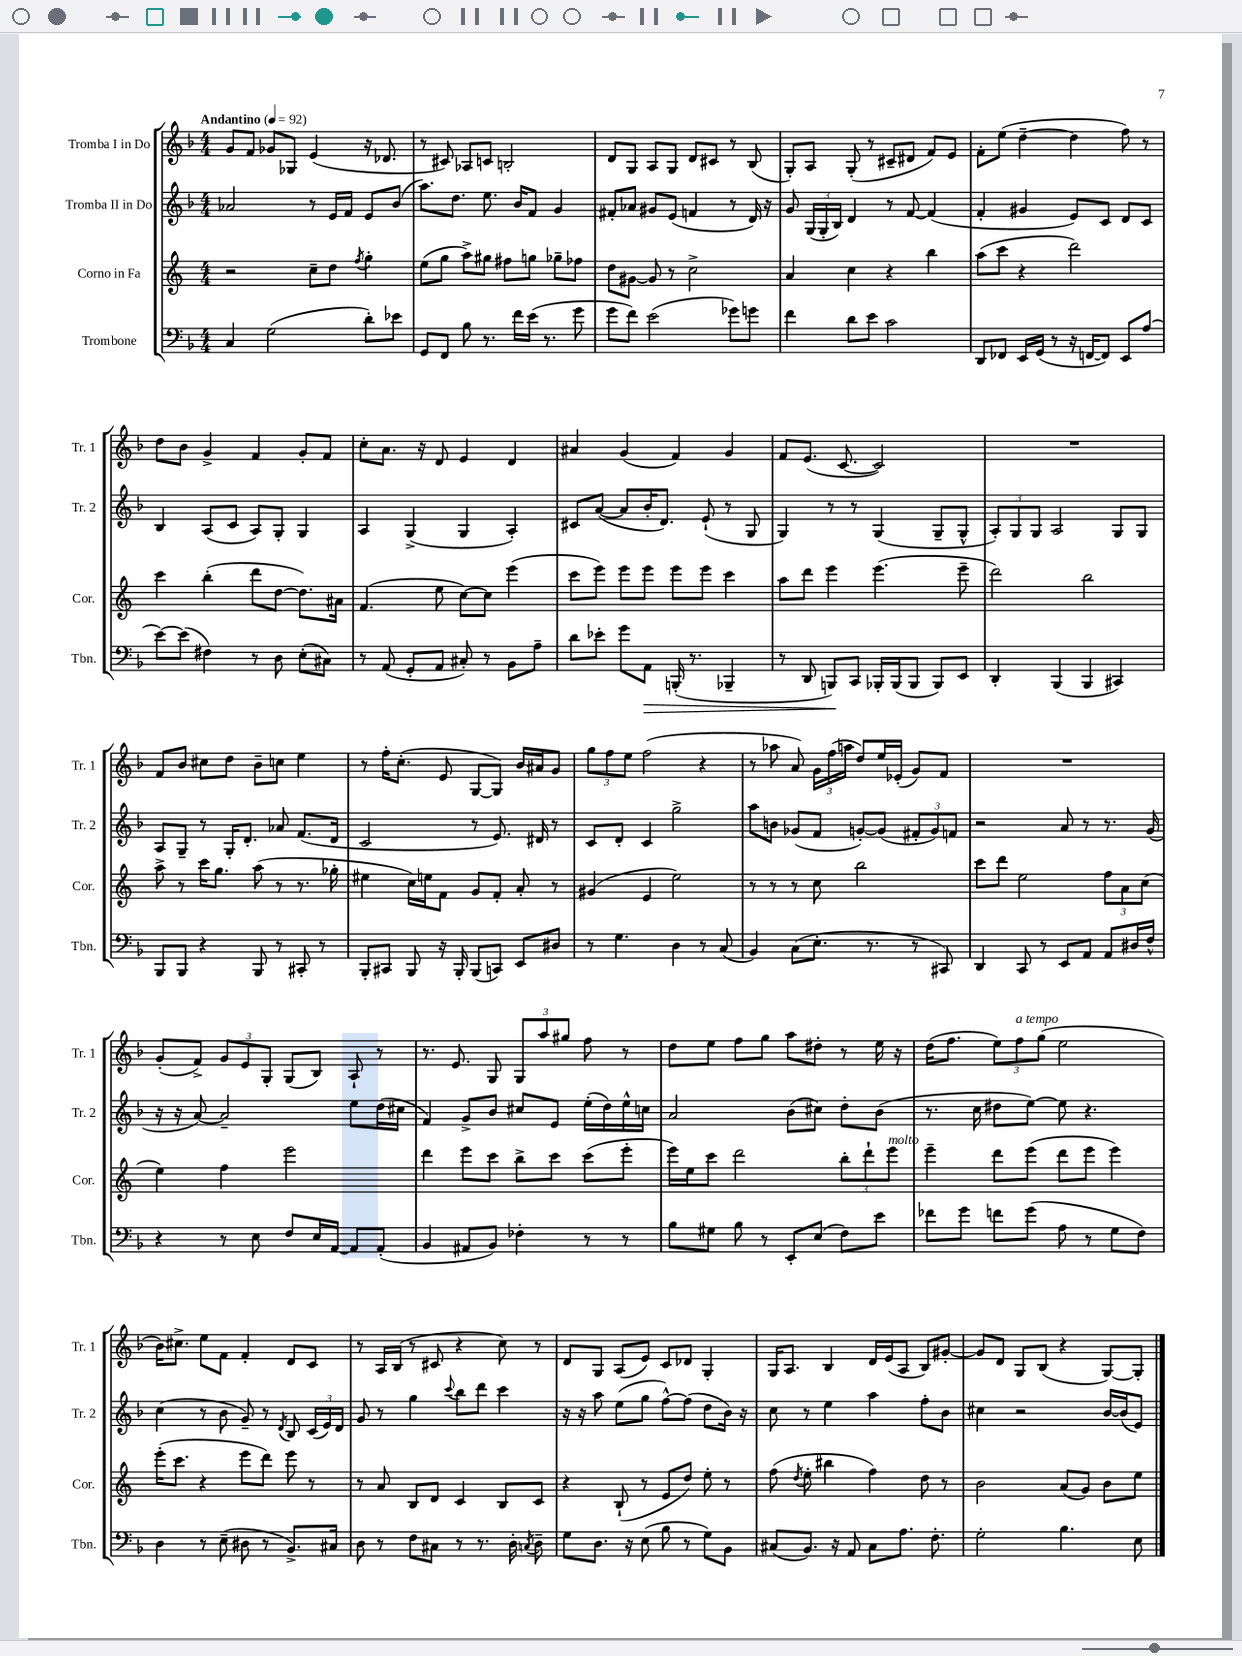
<<
\new StaffGroup <<
\new Staff = "s0" \with { instrumentName = "Tromba I in Do" shortInstrumentName = "Tr. 1" } {
    \clef treble \key f \major \numericTimeSignature \time 4/4 \tempo "Andantino" 4 = 92
    \autoBeamOff g'8[ f'8] ges'8[ ges8] e'4( r16 des'8. |
    r8 cis'8) aes8[ c'8] b2-. |
    d'8[ g8] a8[ g8] d'8[ cis'8] r8 bes8( |
    g8[-.) a8] g8-.( r8 cis'8[-- dis'8] f'8[) e'8] |
    f'8[-. e''8]( d''4~-- d''4 f''8) r8 |
    d''8[ bes'8] g'4-> f'4 g'8[-. f'8] |
    c''8[-. a'8.] r16 d'8 e'4 d'4 |
    ais'4 g'4( f'4) g'4 |
    f'8[ e'8.]( c'8.~ c'2) |
    R1 |
    f'8[ bes'8] cis''8[ d''8] bes'8[-- c''8] e''4 |
    r8 f''16[-. c''8.]-.( e'8 g8[~ g8]) bes'16[ ais'16 g'8] |
    \tuplet 3/2 { g''8[ f''8 e''8] } f''2( r4 |
    r8 aes''8 a'8) \tuplet 3/2 { g'16[ f''16( a''16] } d''8[) e''16 ees'16]-.( g'8[) f'8] |
    R1 |
    g'8[-.( f'8]->) \tuplet 3/2 { g'8[ e'8 g8]-. } g8[( bes8]) a8-! r8 |
    r8. e'8. g8 \tuplet 3/2 { g8[ a''8 gis''8] } f''8 r8 |
    d''8[ e''8] f''8[ g''8] a''8[ dis''8]-. r8 e''16 r16 |
    d''16[( f''8.] \tuplet 3/2 { e''8[) f''8^\markup { \italic "a tempo" } g''8]( } e''2 |
    bes'16[) cis''8.]-> e''8[ f'8] f'4-. d'8[ c'8] |
    r8 a16[ bes16]( r8 cis'8 r4 c''8) r8 |
    d'8[ g8] a8[( e'8]) c'8[ des'8] g4-. |
    g16[ a8.] bes4 d'16[ e'16( a8] bes8[) gis'8]~-. |
    gis'8[ d'8] g8[ bes8]( r4 g8[~) g8]-. \bar "|." |
}
\new Staff = "s1" \with { instrumentName = "Tromba II in Do" shortInstrumentName = "Tr. 2" } {
    \clef treble \key f \major \numericTimeSignature \time 4/4
    \autoBeamOff aes'2 r8 e'16[ f'16] e'8[ bes'8]( |
    a''8.[) d''8.] e''8. bes'16[ f'8] g'4 |
    fis'8[-. aes'8] gis'8[ e'8]( f'4 r8 d'16) r16 |
    g'8 \tuplet 3/2 { g16[( g16-. bes16]) } d'4 r8 f'8~ f'4( |
    f'4-. gis'4 e'8[) c'8] d'8[ c'8] |
    bes4 a8[( c'8] a8[) g8]-. g4 |
    a4 g4->( g4 a4-.) |
    cis'8[ a'8]~( a'8[ bes'16-. d'8.]) e'8-!( r8 g8 |
    g4) r8 r8 g4( g8[-- g8]-^ |
    \tuplet 3/2 { a8[-.) g8 g8] } a2 g8[ g8] |
    a8[ g8]-- r8 g16[-. d'8.]-. aes'8 f'8.[( d'16] |
    c'2 r8 e'8.) dis'16 r8 |
    c'8[ d'8]-. c'4 g''2-> |
    a''8[ b'8] ges'8[( f'8] g'8[~-.) g'8]( \tuplet 3/2 { fis'8[-. g'8) f'8] } |
    r2 a'8 r8 r8. g'16( |
    r16 r16 a'8~) a'2-- e''8[ d''16( cis''16] |
    f'4) g'8[-> bes'8] cis''8[ e'8] e''16[-.( d''16) e''16-^ c''16] |
    a'2 bes'8[( cis''8]) d''8[-. bes'8]( |
    r8. c''16 dis''8[ e''8]~) e''8 r4. |
    c''4( r8 bes'8 g'8--) r8 \acciaccatura { d'8 } bes8 \tuplet 3/2 { c'16[( e'16) d'16] } |
    g'8 r8 g''4 \appoggiatura { c'''8 } bes''8[ d'''8] c'''4 |
    r16 r16 a''8 e''8[( g''8] f''8[~-^) f''8]( d''8[ bes'16]) r16 |
    c''8 r8 e''4 a''4 f''8[-. bes'8] |
    cis''4 r2 bes'16[~ bes'16( e'8]) \bar "|." |
}
\new Staff = "s2" \with { instrumentName = "Corno in Fa" shortInstrumentName = "Cor." } {
    \clef treble \key c \major \numericTimeSignature \time 4/4
    \autoBeamOff r2 c''8[-- d''8] \acciaccatura { f''8 } g''4-. |
    e''8[( g''8] a''8[->) gis''8] fis''8[ g''8] ges''8[-- fes''8] |
    d''8[ gis'8]~ gis'8 r8 c''2-> |
    a'4 c''4 r4 b''4 |
    a''8[( c'''8] r4 d'''2) |
    c'''4 b''4-.( d'''8[ d''8]~ d''8.[) ais'16] |
    f'4.( e''8 c''8[~) c''8] e'''4( |
    c'''8[ e'''8]) e'''8[ e'''8] e'''8[ e'''8] c'''4 |
    a''8[ d'''8] e'''4 e'''4.( e'''8-- |
    d'''2) b''2 |
    a''8-> r8 c'''16[ g''8.] a''8( r8 r8. ges''16-. |
    eis''4 c''16[) e''16 f'8] g'8[ f'8]-. a'8-. r8 |
    gis'4( e'4 e''2) |
    r8 r8 r8 c''8 b''2 |
    c'''8[ d'''8] e''2 \tuplet 3/2 { f''8[ a'8 c''8]( } |
    e''4) f''4 e'''2 |
    d'''4 e'''8[ c'''8] b''8[-> c'''8] c'''8[( e'''8]-. |
    e'''16[) e''16 c'''8] d'''2 \tuplet 3/2 { b''8[-. d'''8-! e'''8]^\markup { \italic "molto" } } |
    e'''4-- d'''8[ e'''8]( d'''8[ e'''8] e'''4) |
    e'''16[-.( c'''8.] r4 e'''8[ d'''8]) e'''8 r8 |
    r8 a'8 b8[ d'8] c'4 b8[ c'8] |
    r4 b8-!( r8 e'8[ d''8]) e''8-. r8 |
    f''8( \acciaccatura { d''8 } e''8-. bis''4 f''4) d''8 r8 |
    b'2 a'8[( g'8]) b'8[ e''8] \bar "|." |
}
\new Staff = "s3" \with { instrumentName = "Trombone" shortInstrumentName = "Tbn." } {
    \clef bass \key f \major \numericTimeSignature \time 4/4
    \autoBeamOff c4 g2( d'8[-.) ees'8] |
    g,8[ f,8] bes8 r8. f'16[ e'16]( r8. g'8 |
    g'8[ f'8]) e'2( ges'8[) g'8] |
    f'4 d'8[ e'8] c'2 |
    d,8[ fes,8] e,16[ g,16]( r8 r16 f,16[~ f,8]) e,8[ a8]( |
    e'8[~) e'8]( fis4) r8 d8 e8[-.( cis8]) |
    r8 a,8( g,8[-. a,8] cis8-.) r8 bes,8[ a8]-- |
    d'8[ ees'8]-. g'8[ a,8]\> b,,16-.( r8. bes,,4-- |
    r8 d,8 b,,8[\!) c,8] bes,,16[-. bes,,16( bes,,8] bes,,8[) e,8] |
    d,4-. bes,,4( bes,,4 cis,4) |
    bes,,8[ bes,,8] r4 bes,,8 r8 cis,8-. r8 |
    bes,,8[-. cis,8] bes,,8 r16 bes,,16-. bes,,8[( c,8]) e,8[ dis8] |
    r8 g4. d4 r8 c8( |
    bes,4) c8[( e8.]-. r8. r8 cis,8) |
    d,4 c,8 r8 e,8[ a,8] a,8[ dis16 f16]-^ |
    r4 r8 e8 f8[ e16 a,16]~ a,8[ a,8]-.( |
    bes,4 ais,8[ bes,8]) fes4-. r8 r8 |
    bes8[ gis8] bes8 r8 e,8[-. e8]( f8[) e'8] |
    fes'8[ g'8] f'8[ g'8]( a8 r8 g8[ f8]) |
    d4 r8 e8--( dis8 r8 bes,8.[->) cis16] |
    d8 r8 f8[ cis8] r8 r8. d16-. \acciaccatura { c8 } d8-- |
    g8[ d8.] r16 e8( bes8 r8 g8[) bes,8] |
    cis8[( bes,8.]) r16 a,8 cis8[ a8.] f8.-. |
    g2-. bes4. e8 \bar "|." |
}
>>
>>
\layout { \context { \Score \remove "Bar_number_engraver" } }
